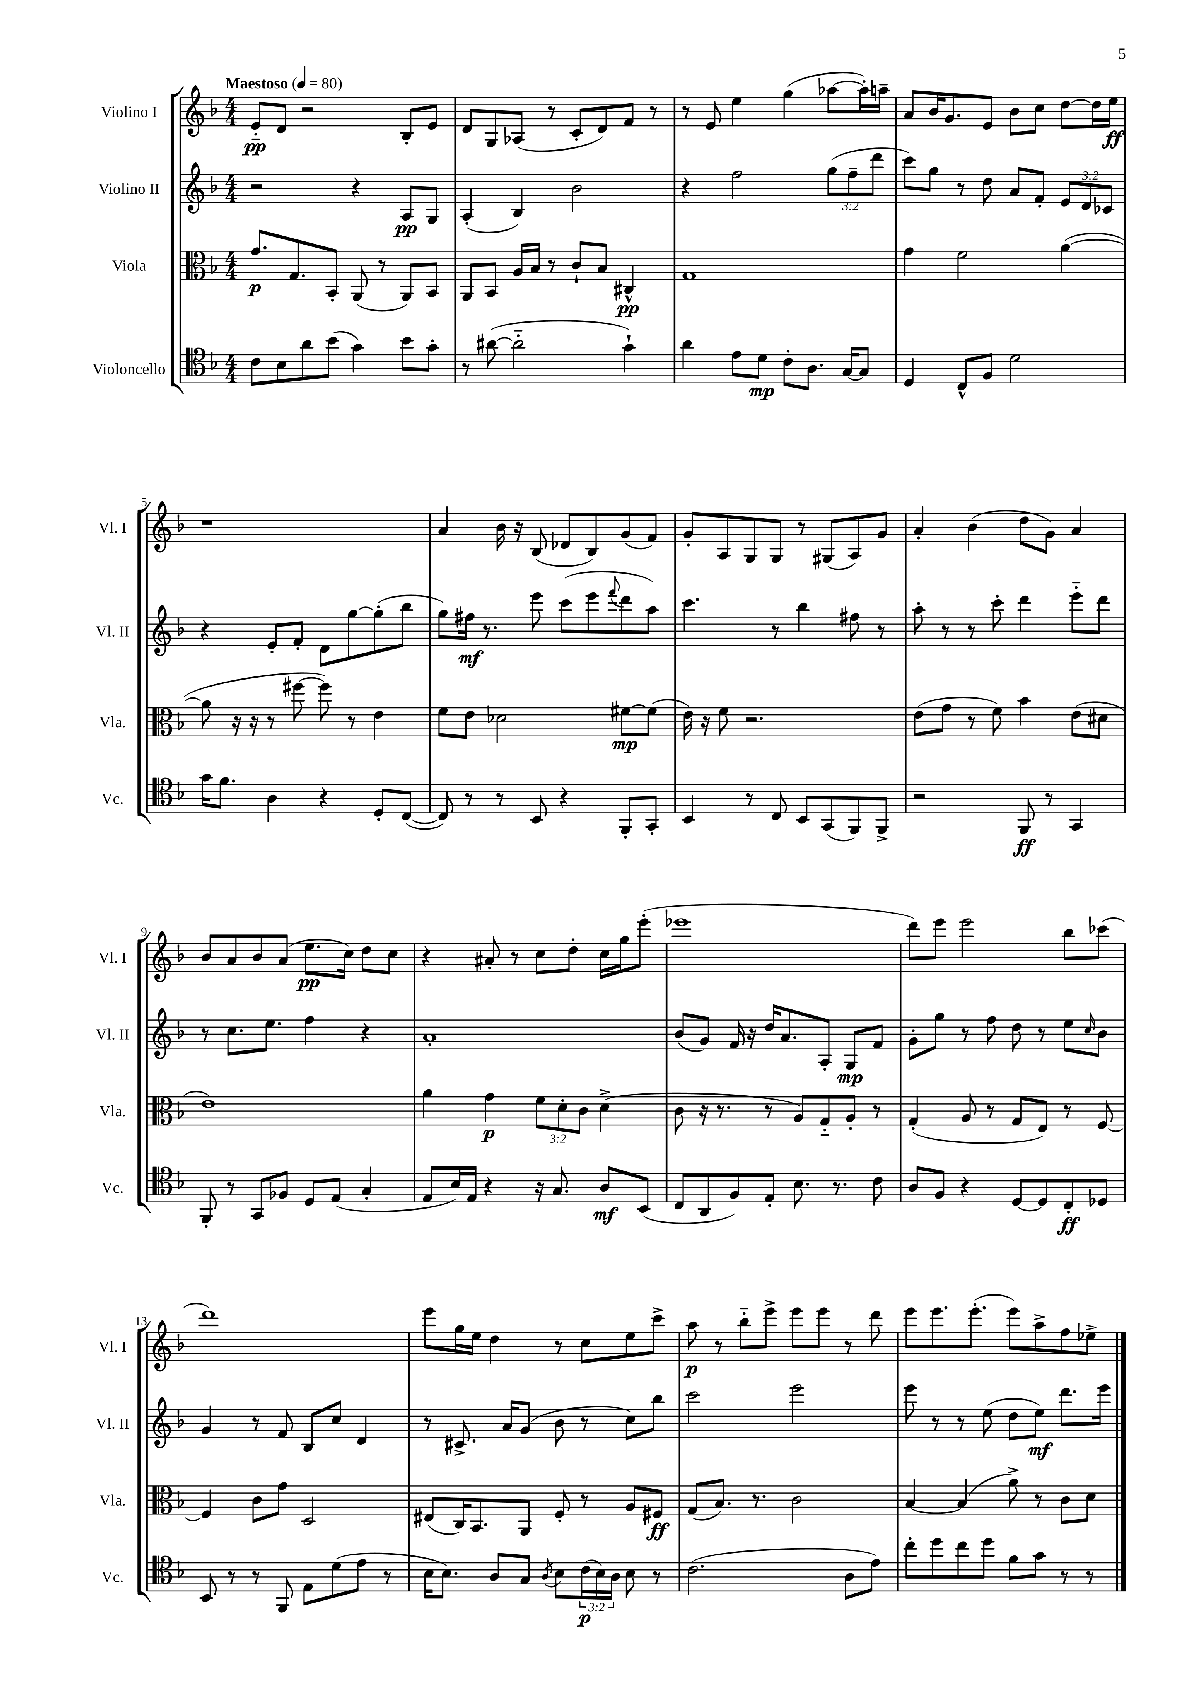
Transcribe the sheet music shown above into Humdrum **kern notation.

**kern	**dynam	**kern	**dynam	**kern	**dynam	**kern	**dynam
*part4	*part4	*part3	*part3	*part2	*part2	*part1	*part1
*staff4	*staff4	*staff3	*staff3	*staff2	*staff2	*staff1	*staff1
*I"Violoncello	*	*I"Viola	*	*I"Violino II	*	*I"Violino I	*
*I'Vc.	*	*I'Vla.	*	*I'Vl. II	*	*I'Vl. I	*
*clefC4	*	*clefC3	*	*clefG2	*	*clefG2	*
*k[b-]	*	*k[b-]	*	*k[b-]	*	*k[b-]	*
*M4/4	*	*M4/4	*	*M4/4	*	*M4/4	*
*MM80	*	*MM80	*	*MM80	*	*MM80	*
=1	=1	=1	=1	=1	=1	=1	=1
!	!	!	!	!	!	!LO:TX:a:B:t=Maestoso	!
8c\L	.	8.g/L	p	2r	.	8e/L	pp
8B-\	.	.	.	.	.	8d/J	.
.	.	8.G/	.	.	.	.	.
8a\	.	.	.	.	.	2r	.
(8b-\J	.	8BB-'/J	.	.	.	.	.
4g\)	.	(8AA/	.	4r	.	.	.
.	.	8r	.	.	.	.	.
8b-\L	.	8AA/L)	.	8A/L	pp	8B-'/L	.
8g'\J	.	8BB-/J	.	8G/J	.	8e/J	.
=2	=2	=2	=2	=2	=2	=2	=2
8r	.	8AA/L	.	(4A'/	.	8d/L	.
([8a#X\	.	8BB-/J	.	.	.	8G/	.
2a#\]	.	16A/LL	.	4B-/)	.	(8A-X/J	.
.	.	16B-/JJ	.	.	.	.	.
.	.	8r	.	.	.	8r	.
.	.	8c`/L	.	2b-\	.	8c'/L	.
.	.	8B-/J	.	.	.	8d/)	.
4g`\)	.	4C#X^^/	pp	.	.	8f/J	.
.	.	.	.	.	.	8r	.
=3	=3	=3	=3	=3	=3	=3	=3
4a\	.	1G	.	4r	.	8r	.
.	.	.	.	.	.	8e/	.
8e\L	.	.	.	2ff\	.	4ee\	.
8d\J	mp	.	.	.	.	.	.
8c'\L	.	.	.	.	.	(4gg\	.
8.A\J	.	.	.	.	.	.	.
.	.	.	.	(12gg\L	.	[8aa-X\L	.
[16G/KL	.	.	.	.	.	.	.
.	.	.	.	12ff~\	.	.	.
8G/J]	.	.	.	.	.	16aa-'\L])	.
.	.	.	.	12ddd\J	.	.	.
.	.	.	.	.	.	16aan~\JJ	.
=4	=4	=4	=4	=4	=4	=4	=4
4D/	.	4g\	.	8ccc\L)	.	8a/L	.
.	.	.	.	8gg\J	.	16b-/K	.
.	.	.	.	.	.	8.g/	.
8C^^/L	.	2f\	.	8r	.	.	.
8F/J	.	.	.	8dd\	.	8e/J	.
2d\	.	.	.	8a/L	.	8b-\L	.
.	.	.	.	8f'/J	.	8cc\J	.
.	.	([4a\	.	12e/L	.	[8dd\L	.
.	.	.	.	12d/	.	.	.
.	.	.	.	.	.	16dd\L]	.
.	.	.	.	12c-X/J	.	.	.
.	.	.	.	.	.	16ee\JJ	ff
!!LO:LB:g=z
=5	=5	=5	=5	=5	=5	=5	=5
16g\KL	.	8a\]	.	4r	.	1r	.
8.f\J	.	.	.	.	.	.	.
.	.	16r	.	.	.	.	.
.	.	16r	.	.	.	.	.
4A\	.	8r	.	8e'/L	.	.	.
.	.	[8ff#X\	.	8f'/J	.	.	.
4r	.	8ff#\])	.	8d\L	.	.	.
.	.	8r	.	[8gg\	.	.	.
8D'/L	.	4e\	.	(8gg'\]	.	.	.
([8C/J	.	.	.	8bb-\J	.	.	.
=6	=6	=6	=6	=6	=6	=6	=6
8C/])	.	8f\L	.	8gg\L)	.	4a/	.
8r	.	8e\J	.	16ff#X\Jk	mf	.	.
.	.	.	.	8.r	.	.	.
8r	.	2d-X\	.	.	.	16b-\	.
.	.	.	.	.	.	16r	.
8BB-/	.	.	.	8eee\	.	(8B-/	.
4r	.	.	.	(8ccc\L	.	8d-X/L	.
.	.	.	.	8eee\	.	8B-/)	.
.	.	.	.	8qqfff/	.	.	.
8FF'/L	.	[8f#X\L	mp	8ddd\	.	(8g/	.
8GG'/J	.	(8f#\J]	.	8aa\J)	.	8f/J)	.
=7	=7	=7	=7	=7	=7	=7	=7
4BB-/	.	16e\)	.	4.ccc\	.	8g'/L	.
.	.	16r	.	.	.	.	.
.	.	8f\	.	.	.	8A/	.
8r	.	2.r	.	.	.	8G/	.
8C/	.	.	.	8r	.	8G/J	.
8BB-/L	.	.	.	4bb-\	.	8r	.
(8GG/	.	.	.	.	.	(8G#X/L	.
8FF/)	.	.	.	8ff#X\	.	8A/)	.
8FF^/J	.	.	.	8r	.	8g/J	.
=8	=8	=8	=8	=8	=8	=8	=8
2r	.	(8e\L	.	8aa'\	.	4a'/	.
.	.	8g\J	.	8r	.	.	.
.	.	8r	.	8r	.	(4b-\	.
.	.	8f\)	.	8ccc'\	.	.	.
8FF/	ff	4b-\	.	4ddd\	.	8dd\L	.
8r	.	.	.	.	.	8g\J)	.
4GG/	.	(8e\L	.	8eee\L	.	4a/	.
.	.	8d#X\J	.	8ddd\J	.	.	.
!!LO:LB:g=z
=9	=9	=9	=9	=9	=9	=9	=9
8FF'/	.	1e)	.	8r	.	8b-/L	.
8r	.	.	.	8.cc\L	.	8a/	.
8GG/L	.	.	.	.	.	8b-/	.
.	.	.	.	8.ee\J	.	.	.
8F-X/J	.	.	.	.	.	(8a/J	.
8D/L	.	.	.	4ff\	.	8.ee\L	pp
(8E/J	.	.	.	.	.	.	.
.	.	.	.	.	.	16cc\Jk)	.
4G'/	.	.	.	4r	.	8dd\L	.
.	.	.	.	.	.	8cc\J	.
=10	=10	=10	=10	=10	=10	=10	=10
8E/L	.	4a\	.	1a'	.	4r	.
16B-/L)	.	.	.	.	.	.	.
16E/JJ	.	.	.	.	.	.	.
4r	.	4g\	p	.	.	8a#X'/	.
.	.	.	.	.	.	8r	.
16r	.	12f\L	.	.	.	8cc\L	.
8.G/	.	.	.	.	.	.	.
.	.	12d'\	.	.	.	.	.
.	.	.	.	.	.	8dd'\J	.
.	.	12c\J	.	.	.	.	.
8A/L	mf	(4d^\	.	.	.	16cc\LL	.
.	.	.	.	.	.	16gg\J	.
(8BB-/J	.	.	.	.	.	(8eee'\J	.
=11	=11	=11	=11	=11	=11	=11	=11
8C/L	.	8c\	.	(8b-/L	.	1eee-X	.
8AA/	.	16r	.	8g/J)	.	.	.
.	.	8.r	.	.	.	.	.
8F/)	.	.	.	16f/	.	.	.
.	.	.	.	16r	.	.	.
8E'/J	.	8r	.	16dd/KL	.	.	.
.	.	.	.	8.a/	.	.	.
8.B-\	.	8A/L)	.	.	.	.	.
.	.	8G/	.	8A'/J	.	.	.
8.r	.	.	.	.	.	.	.
.	.	8A'/J	.	8G/L	mp	.	.
8c\	.	8r	.	8f/J	.	.	.
=12	=12	=12	=12	=12	=12	=12	=12
8A/L	.	(4G'/	.	8g'\L	.	8ddd\L)	.
8F/J	.	.	.	8gg\J	.	8eee\J	.
4r	.	8A/	.	8r	.	2eee\	.
.	.	8r	.	8ff\	.	.	.
[8D/L	.	8G/L	.	8dd\	.	.	.
8D/]	.	8E/J)	.	8r	.	.	.
8C'/	ff	8r	.	8ee\L	.	8bb-\L	.
.	.	.	.	16qqcc/	.	.	.
8D-X/J	.	[8F/	.	8b-\J	.	(8ccc-X\J	.
!!LO:LB:g=z
=13	=13	=13	=13	=13	=13	=13	=13
8BB-/	.	4F/]	.	4g/	.	1ddd)	.
8r	.	.	.	.	.	.	.
8r	.	8c\L	.	8r	.	.	.
8FF/	.	8g\J	.	8f/	.	.	.
8E\L	.	2D/	.	8B-/L	.	.	.
(8d\	.	.	.	8cc/J	.	.	.
8e\J	.	.	.	4d/	.	.	.
8r	.	.	.	.	.	.	.
=14	=14	=14	=14	=14	=14	=14	=14
16B-\KL	.	(8E#X/L	.	8r	.	8eee\L	.
8.B-\J)	.	.	.	.	.	.	.
.	.	16C/K)	.	8.c#X^/	.	16gg\L	.
.	.	8.BB-/	.	.	.	16ee\JJ	.
8A/L	.	.	.	.	.	4dd\	.
.	.	.	.	16a/KL	.	.	.
8G/J	.	8AA/J	.	(8g/J	.	.	.
8qA/	.	.	.	.	.	.	.
8B-\L	.	8F'/	.	8b-\	.	8r	.
(24c\L	p	8r	.	8r	.	8cc\L	.
24B-\)	.	.	.	.	.	.	.
24A\JJ	.	.	.	.	.	.	.
8B-\	.	8A/L	.	8cc\L)	.	8ee\	.
8r	.	8F#X/J	ff	8bb-\J	.	8ccc^\J	.
=15	=15	=15	=15	=15	=15	=15	=15
(2.c\	.	(8G/L	.	2ccc\	.	8aa\	p
.	.	8.B-/J)	.	.	.	8r	.
.	.	.	.	.	.	8bb-\L	.
.	.	8.r	.	.	.	.	.
.	.	.	.	.	.	8eee^\J	.
.	.	2c\	.	2eee\	.	8eee\L	.
.	.	.	.	.	.	8eee\J	.
8A\L	.	.	.	.	.	8r	.
8e\J)	.	.	.	.	.	8ddd\	.
=16	=16	=16	=16	=16	=16	=16	=16
8cc'\L	.	[4B-/	.	8eee\	.	8eee\L	.
8dd\	.	.	.	8r	.	8.eee\	.
8cc\	.	(4B-/]	.	8r	.	.	.
.	.	.	.	.	.	(8.eee'\J	.
8dd\J	.	.	.	(8ee\	.	.	.
8f\L	.	8a^\)	.	8dd\L	.	8eee\L)	.
8g\J	.	8r	.	8ee\J)	mf	8aa^\	.
8r	.	8c\L	.	8.ddd\L	.	8ff\	.
8r	.	8d\J	.	.	.	8ee-X^\J	.
.	.	.	.	16eee\Jk	.	.	.
==	==	==	==	==	==	==	==
*-	*-	*-	*-	*-	*-	*-	*-
